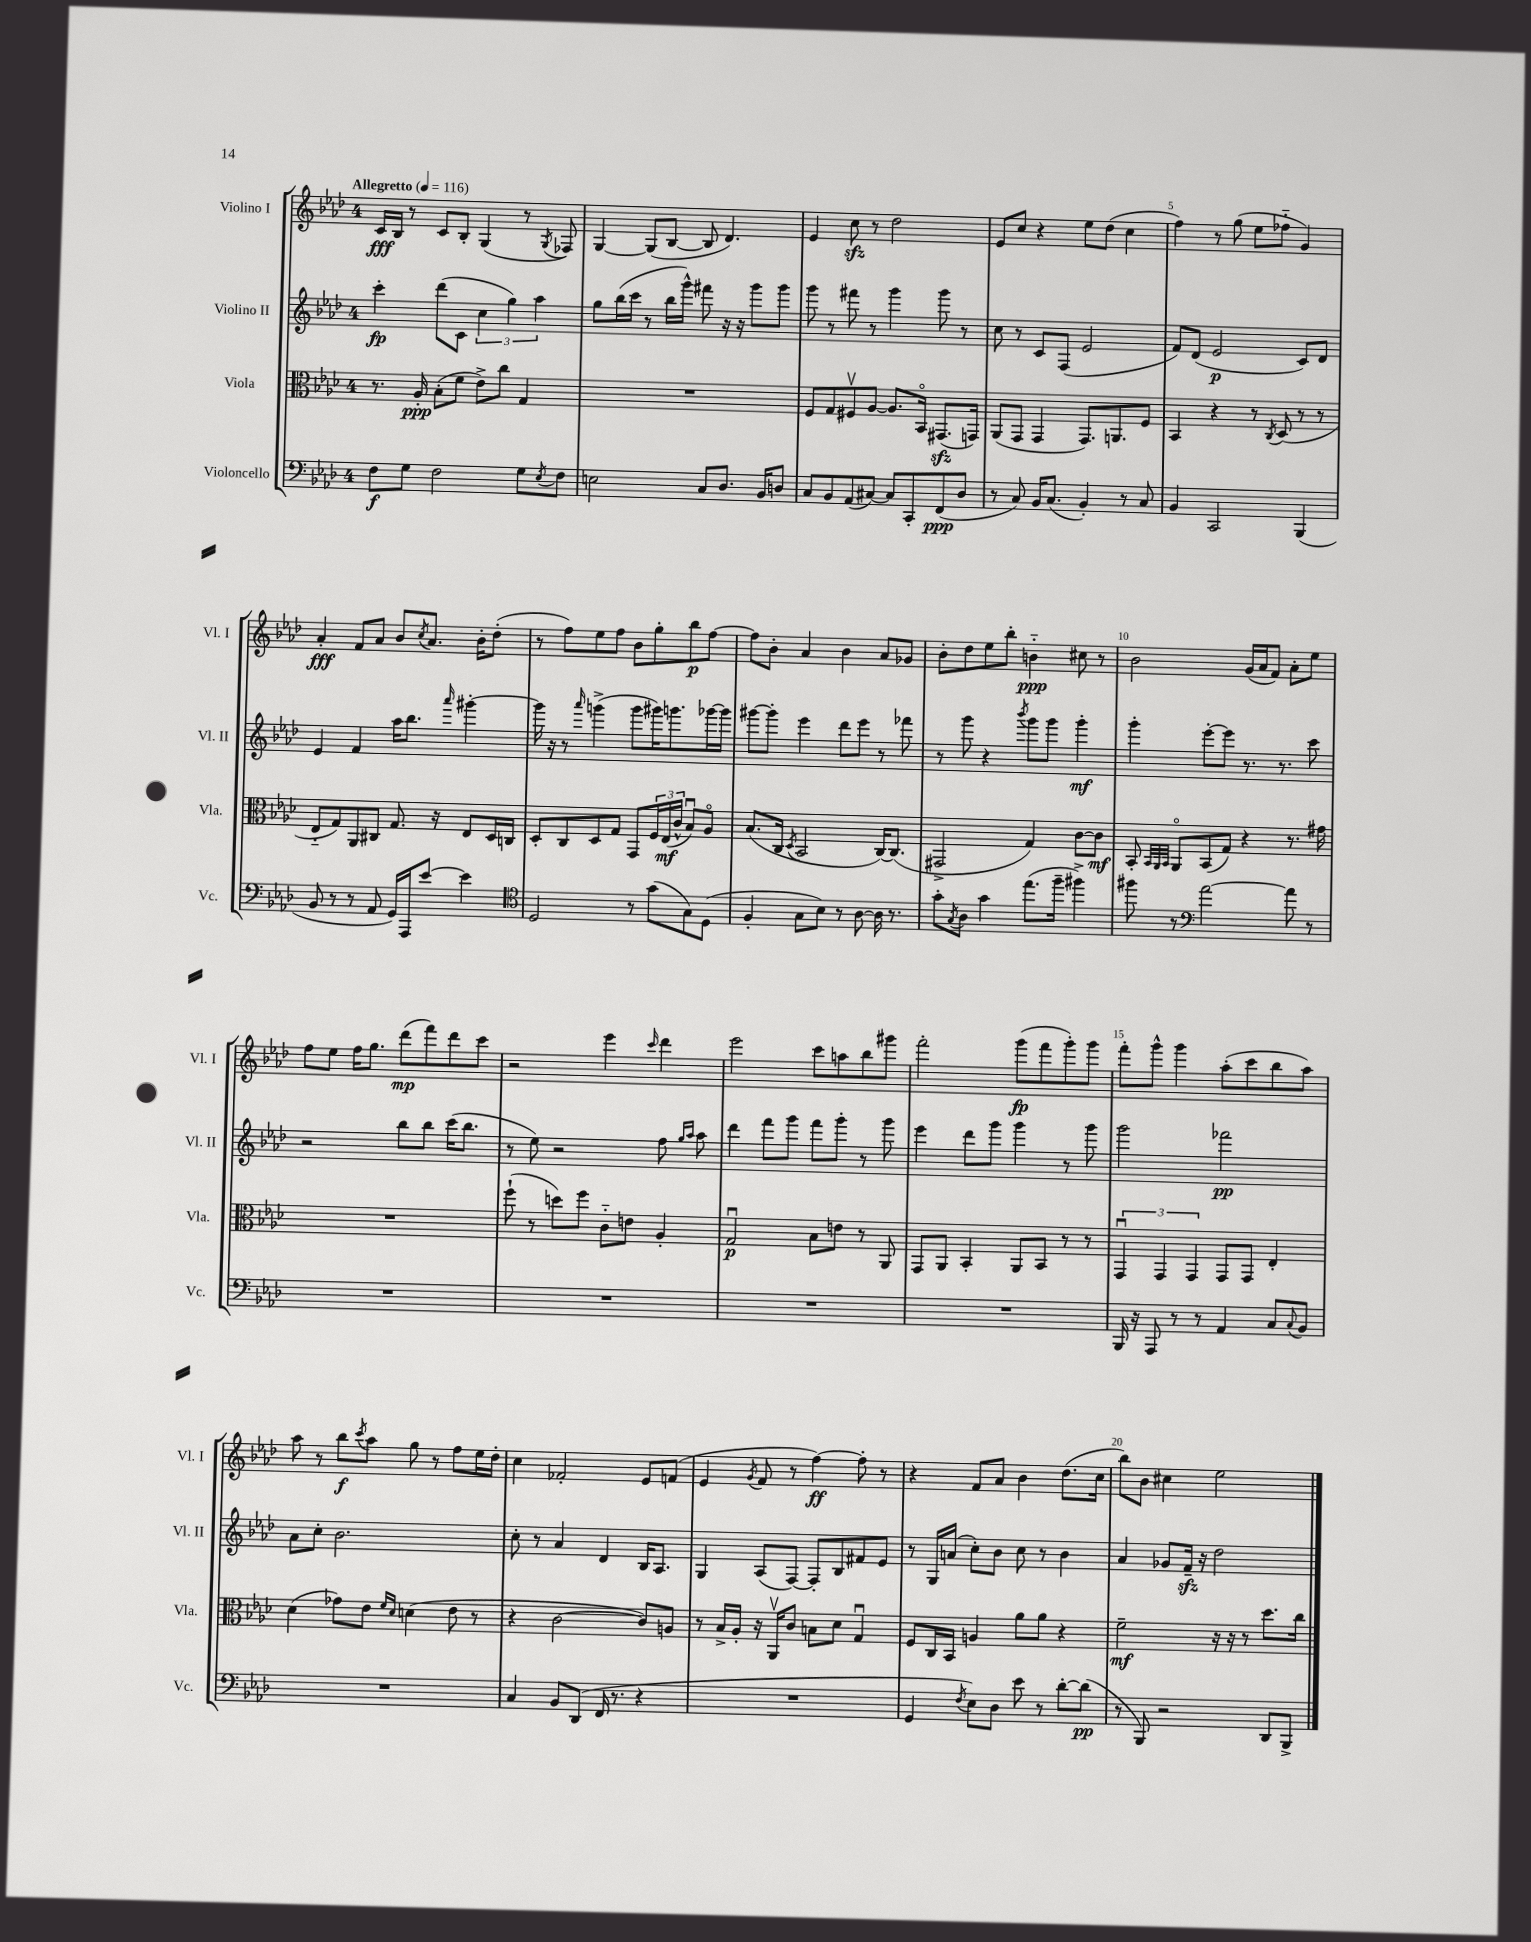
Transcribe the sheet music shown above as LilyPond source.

<<
\new StaffGroup <<
\new Staff = "s0" \with { instrumentName = "Violino I" shortInstrumentName = "Vl. I" } {
    \clef treble \key aes \major \once \override Staff.TimeSignature.style = #'single-digit \time 4/4 \tempo "Allegretto" 4 = 116
    c'16\fff bes16 r8 c'8 bes8-. g4( r8 \acciaccatura { g8 } fes8) |
    g4~ g8( bes8~ bes8 des'4.) |
    ees'4 c''8\sfz r8 des''2 |
    ees'8 c''8 r4 ees''8 des''8( c''4 |
    f''4) r8 g''8( ees''8 fes''8-_ g'4) |
    aes'4-.\fff f'8 aes'8 bes'8 \acciaccatura { c''8 } aes'8. bes'16-. des''8-.( |
    r8 f''8) ees''8 f''8 bes'8 g''8-. bes''8\p f''8~ |
    f''8 bes'8-. aes'4 bes'4 aes'8 ges'8 |
    bes'8-. des''8 ees''8 bes''8-. b'4-_\ppp cis''8 r8 |
    bes'2 g'16( aes'16 f'8) aes'8-. ees''8 |
    f''8 ees''8 f''16 g''8. des'''8\mp( f'''8) des'''8 c'''8 |
    r2 ees'''4 \grace { c'''16 } des'''4 |
    ees'''2 c'''8 a''8 bes''8 gis'''8 |
    f'''2-. g'''8\fp( f'''8 g'''8-.) g'''8 |
    f'''8-. g'''8-^ g'''4 aes''8-.( c'''8 bes''8 aes''8) |
    aes''8 r8 bes''8\f \acciaccatura { c'''8 } aes''8 g''8 r8 f''8 ees''16 des''16-. |
    c''4 fes'2-. ees'8 f'8( |
    ees'4 \acciaccatura { g'8 } f'8 r8 f''4~\ff) f''8-. r8 |
    r4 f'8 aes'8 bes'4 des''8.( c''16 |
    bes''8) bes'8 cis''4 ees''2 \bar "|." |
}
\new Staff = "s1" \with { instrumentName = "Violino II" shortInstrumentName = "Vl. II" } {
    \clef treble \key aes \major \once \override Staff.TimeSignature.style = #'single-digit \time 4/4
    c'''4-.\fp des'''8( c'8 \tuplet 3/2 { c''4 g''4) aes''4 } |
    g''8 bes''16( c'''16 r8 bes''16 g'''16-^) fis'''8 r16 r16 g'''8 g'''8 |
    g'''8 r8 fis'''8 r8 g'''4 g'''8 r8 |
    c''8 r8 c'8 f8( ees'2 |
    f'8) des'8( ees'2\p c'8) des'8 |
    ees'4 f'4 aes''16 bes''8. \grace { aes'''16 } gis'''4~-. |
    gis'''16 r16 r8 \grace { aes'''16 } g'''4->( g'''8 gis'''16) g'''8. ges'''16~ ges'''16 |
    gis'''8~ gis'''8-. ees'''4 des'''8 ees'''8 r8 fes'''8 |
    r8 g'''8 r4 \acciaccatura { bes'''8 } g'''8 g'''8 g'''4-.\mf |
    g'''4-. ees'''8~-. ees'''8 r8. r8. c'''8 |
    r2 bes''8 bes''8 c'''16( bes''8. |
    r8 ees''8) r2 f''8 \grace { g''16 aes''16 } aes''8 |
    des'''4 f'''8 g'''8 f'''8 g'''8-. r8 g'''8 |
    ees'''4 des'''8 g'''8 g'''4 r8 g'''8 |
    g'''2 fes'''2\pp |
    aes'8 c''8-. bes'2. |
    c''8-. r8 aes'4 des'4 bes16 aes8. |
    g4 aes8( f8~) f8-. bes8 fis'8 ees'8 |
    r8 g16 a'16( c''8-.) bes'8 c''8 r8 bes'4 |
    aes'4 ges'8 f'16--\sfz r16 des''2 \bar "|." |
}
\new Staff = "s2" \with { instrumentName = "Viola" shortInstrumentName = "Vla." } {
    \clef alto \key aes \major \once \override Staff.TimeSignature.style = #'single-digit \time 4/4
    r8. aes16-.\ppp bes8-.( f'8 ees'8->) c''8 g4 |
    R1 |
    f8 g8 fis8\upbow aes8~ aes8. bes,16\flageolet gis,8.\sfz( g,16) |
    aes,8( g,8 g,4 g,8.) a,8. f8 |
    bes,4 r4 r8 \acciaccatura { c8 } des8( r8 r8 |
    ees8-_ g8) aes,8 cis8 g8. r16 ees8 des16 c16 |
    des8-. c8 des8 g8 g,8 \tuplet 3/2 { f16 ees16\mf( c'16-^ } bes8\downbow) aes8\flageolet |
    bes8.( c16 \acciaccatura { des8 } bes,2 c16~) c8.( |
    gis,2-> g4) c'8~ c'8\mf |
    bes,8-. \grace { bes,32 aes,32 bes,32 } aes,8\flageolet bes,8( g8) r4 r8. gis'16 |
    R1 |
    f''8-!( r8 d''8) f''8 c'8-_ e'8 aes4-. |
    g2\downbow\p bes8 e'8 r8 aes,8 |
    g,8 aes,8 bes,4-. aes,8 bes,8 r8 r8 |
    \tuplet 3/2 { g,4\downbow g,4 g,4 } g,8 g,8 ees4-. |
    des'4( ges'8) ees'8 \grace { f'16 des'16 } d'4( ees'8 r8 |
    r4 c'2~ c'8) a8 |
    r8 bes16-> aes16-. r16 aes,16\upbow c'8 b8 des'8 g4\downbow |
    f8 c16 bes,16 a4 aes'8 aes'8 r4 |
    f'2--\mf r16 r16 r8 des''8. c''16 \bar "|." |
}
\new Staff = "s3" \with { instrumentName = "Violoncello" shortInstrumentName = "Vc." } {
    \clef bass \key aes \major \once \override Staff.TimeSignature.style = #'single-digit \time 4/4
    f8\f g8 f2 g8 \acciaccatura { ees8 } f8 |
    e2 c8 des8. bes,16 d8 |
    c8 bes,8 aes,8( cis8~) cis8 c,8-. f,8\ppp( des8 |
    r8 c8) bes,16 c8.( bes,4-.) r8 c8 |
    bes,4 c,2 bes,,4( |
    bes,8 r8 r8 aes,8 g,16) aes,,16 ees'8~ ees'4 |
    \clef tenor des2 r8 g'8( g8) des8( |
    f4-. g8 bes8) r8 aes8~ aes16 r8. |
    g'8-. \acciaccatura { g8 } aes8 g'4 ees''8.( f''16-- fis''4->) |
    fis''8 r8 \clef bass aes'2~ aes'8 r8 |
    R1 |
    R1 |
    R1 |
    R1 |
    bes,,16 r16 aes,,8 r8 r8 aes,4 c8 \appoggiatura { c8 } bes,8 |
    R1 |
    c4 bes,8 des,8( f,16 r8. r4 |
    R1 |
    g,4 \acciaccatura { f8 } ees8) des8 ees'8 r8 des'8~-. des'8\pp( |
    r8 bes,,8) r2 des,8 bes,,8-> \bar "|." |
}
>>
>>
\layout { \context { \Score \override BarNumber.break-visibility = ##(#f #t #t) barNumberVisibility = #(every-nth-bar-number-visible 5) } }
